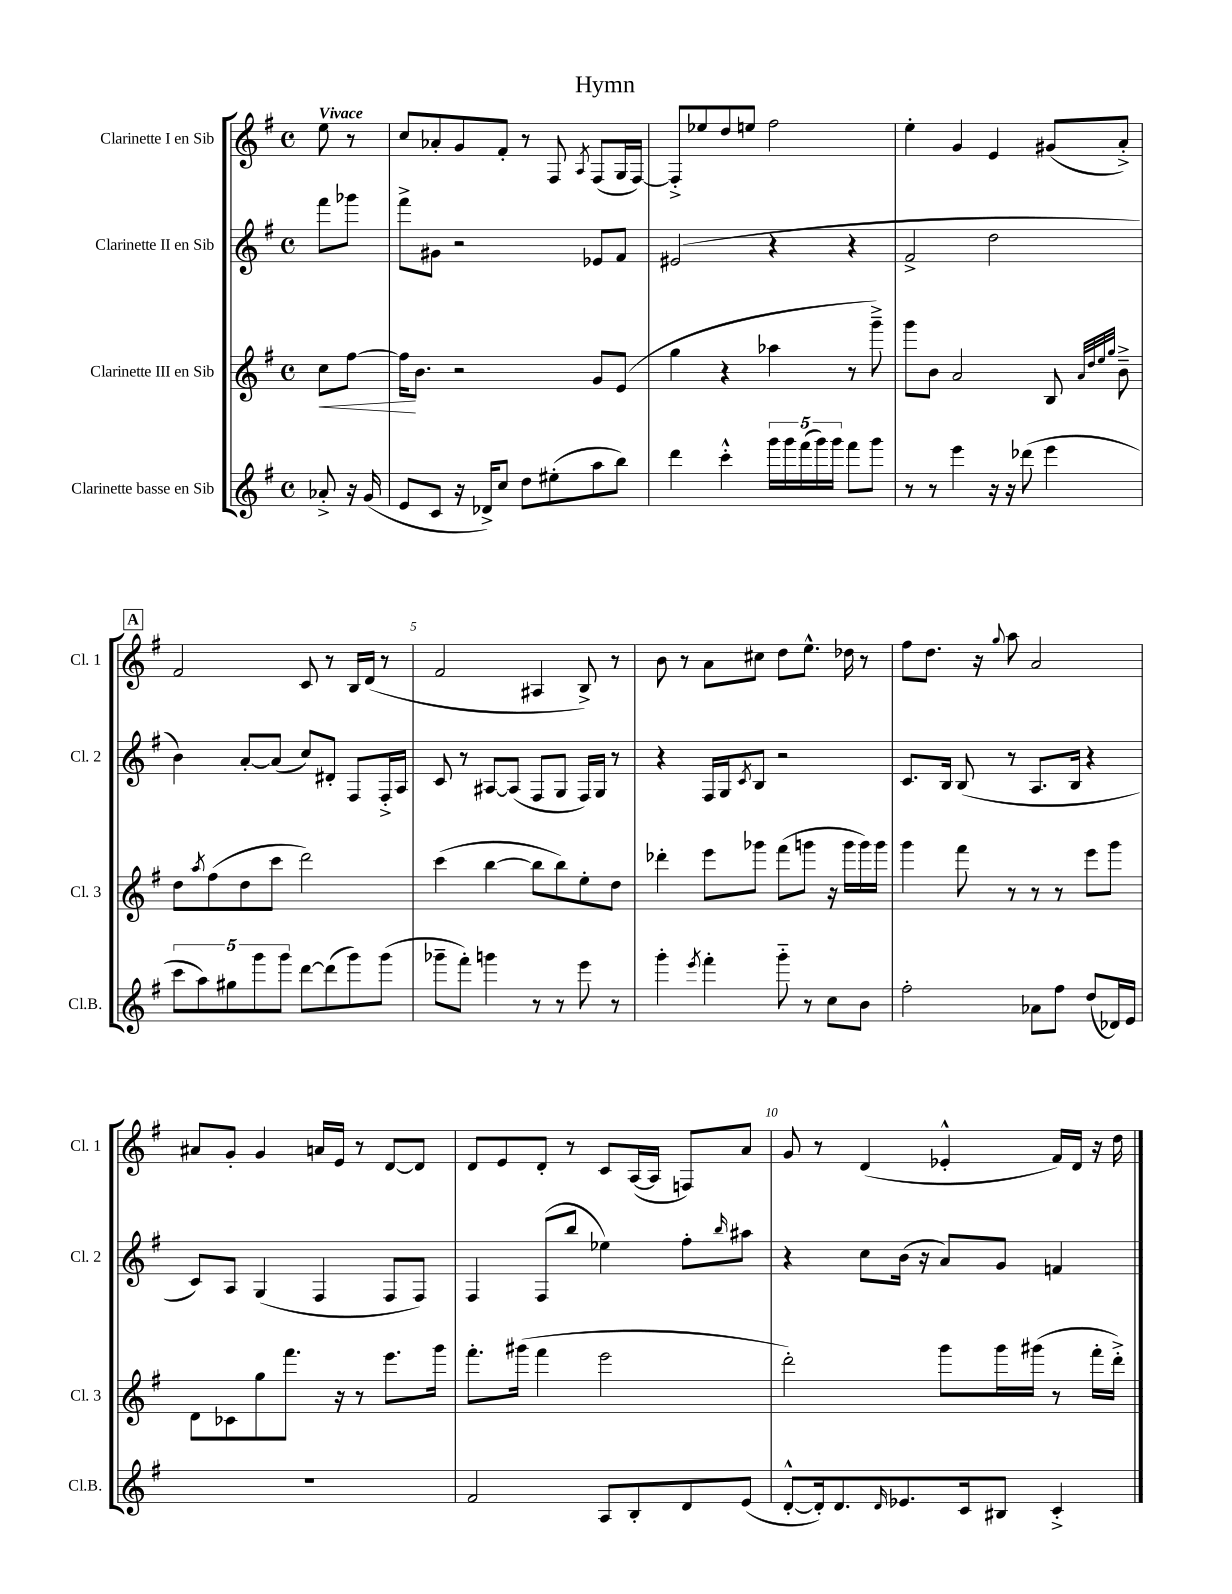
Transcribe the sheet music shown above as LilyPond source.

\header { title = "Hymn" }
<<
\new StaffGroup <<
\new Staff = "s0" \with { instrumentName = "Clarinette I en Sib" shortInstrumentName = "Cl. 1" } {
    \clef treble \key g \major \defaultTimeSignature \time 4/4 \partial 4 \tempo "Vivace"
    e''8 r8 |
    c''8 aes'8-. g'8 fis'8-. r8 fis8 \acciaccatura { a8 } fis8( g16 fis16~) |
    fis8-.-> ees''8 d''8 e''8 fis''2 |
    e''4-. g'4 e'4 gis'8( a'8-.->) |
    \mark \markup { \box "A" } fis'2 c'8 r8 b16 d'16( r8 |
    fis'2 ais4 b8->) r8 |
    b'8 r8 a'8 cis''8 d''8 e''8.-^ des''16 r8 |
    fis''8 d''8. r16 \appoggiatura { g''8 } a''8 a'2 |
    ais'8 g'8-. g'4 a'16 e'16 r8 d'8~ d'8 |
    d'8 e'8 d'8-. r8 c'8 a16~( a16 f8) a'8 |
    g'8 r8 d'4( ees'4-.-^ fis'16) d'16 r16 d''16 \bar "|." |
}
\new Staff = "s1" \with { instrumentName = "Clarinette II en Sib" shortInstrumentName = "Cl. 2" } {
    \clef treble \key g \major \defaultTimeSignature \time 4/4 \partial 4
    fis'''8 ges'''8 |
    fis'''8-> gis'8 r2 ees'8 fis'8 |
    eis'2( r4 r4 |
    fis'2-> d''2 |
    \mark \markup { \box "A" } b'4) a'8~-. a'8( c''8) dis'8-. fis8 fis16-.-> a16 |
    c'8 r8 ais8~ ais8( fis8 g8 fis16) g16 r8 |
    r4 fis16 g16 \acciaccatura { c'8 } b8 r2 |
    c'8. b16 b8( r8 a8. b16 r4 |
    c'8) a8 g4( fis4 fis8 fis8) |
    fis4 fis8( b''8 ees''4) fis''8-. \grace { b''16 } ais''8 |
    r4 c''8 b'16( r16 a'8) g'8 f'4 \bar "|." |
}
\new Staff = "s2" \with { instrumentName = "Clarinette III en Sib" shortInstrumentName = "Cl. 3" } {
    \clef treble \key g \major \defaultTimeSignature \time 4/4 \partial 4
    c''8\< fis''8~ |
    fis''16\! b'8. r2 g'8 e'8( |
    g''4 r4 aes''4 r8 g'''8--->) |
    g'''8 b'8 a'2 b8 \grace { a'32 d''32 e''32 g''32 } b'8---> |
    \mark \markup { \box "A" } d''8 \acciaccatura { a''8 } fis''8( d''8 c'''8 d'''2) |
    c'''4( b''4~ b''8 b''8) e''8-. d''8 |
    des'''4-. e'''8 ges'''8 fis'''8( g'''8 r16 g'''16 g'''16) g'''16 |
    g'''4 fis'''8 r8 r8 r8 e'''8 g'''8 |
    d'8 ces'8 g''8 fis'''8. r16 r8 e'''8. g'''16 |
    fis'''8.-. gis'''16( fis'''4 e'''2 |
    d'''2-.) g'''8 g'''16 gis'''16( r8 fis'''16-. d'''16-.->) \bar "|." |
}
\new Staff = "s3" \with { instrumentName = "Clarinette basse en Sib" shortInstrumentName = "Cl.B." } {
    \clef treble \key g \major \defaultTimeSignature \time 4/4 \partial 4
    aes'8-.-> r16 g'16( |
    e'8 c'8 r16 des'16->) c''8 d''8 eis''8-.( a''8 b''8) |
    d'''4 c'''4-.-^ \tuplet 5/4 { g'''16 g'''16 fis'''16( g'''16) g'''16 } fis'''8 g'''8 |
    r8 r8 e'''4 r16 r16 des'''8( e'''4 |
    \mark \markup { \box "A" } \tuplet 5/4 { c'''8 a''8) gis''8 g'''8 g'''8 } d'''8~ d'''8( g'''8) g'''8( |
    ges'''8-- fis'''8-.) g'''4 r8 r8 e'''8 r8 |
    g'''4-. \acciaccatura { e'''8 } fis'''4-. g'''8-_ r8 c''8 b'8 |
    fis''2-. aes'8 fis''8 d''8( des'16) e'16 |
    R1 |
    fis'2 a8 b8-. d'8 e'8( |
    d'8~-.-^ d'16-.) d'8. \grace { d'16 } ees'8. c'16 bis8 c'4-.-> \bar "|." |
}
>>
>>
\layout { \context { \Score \override BarNumber.break-visibility = ##(#f #t #t) barNumberVisibility = #(every-nth-bar-number-visible 5) } }
